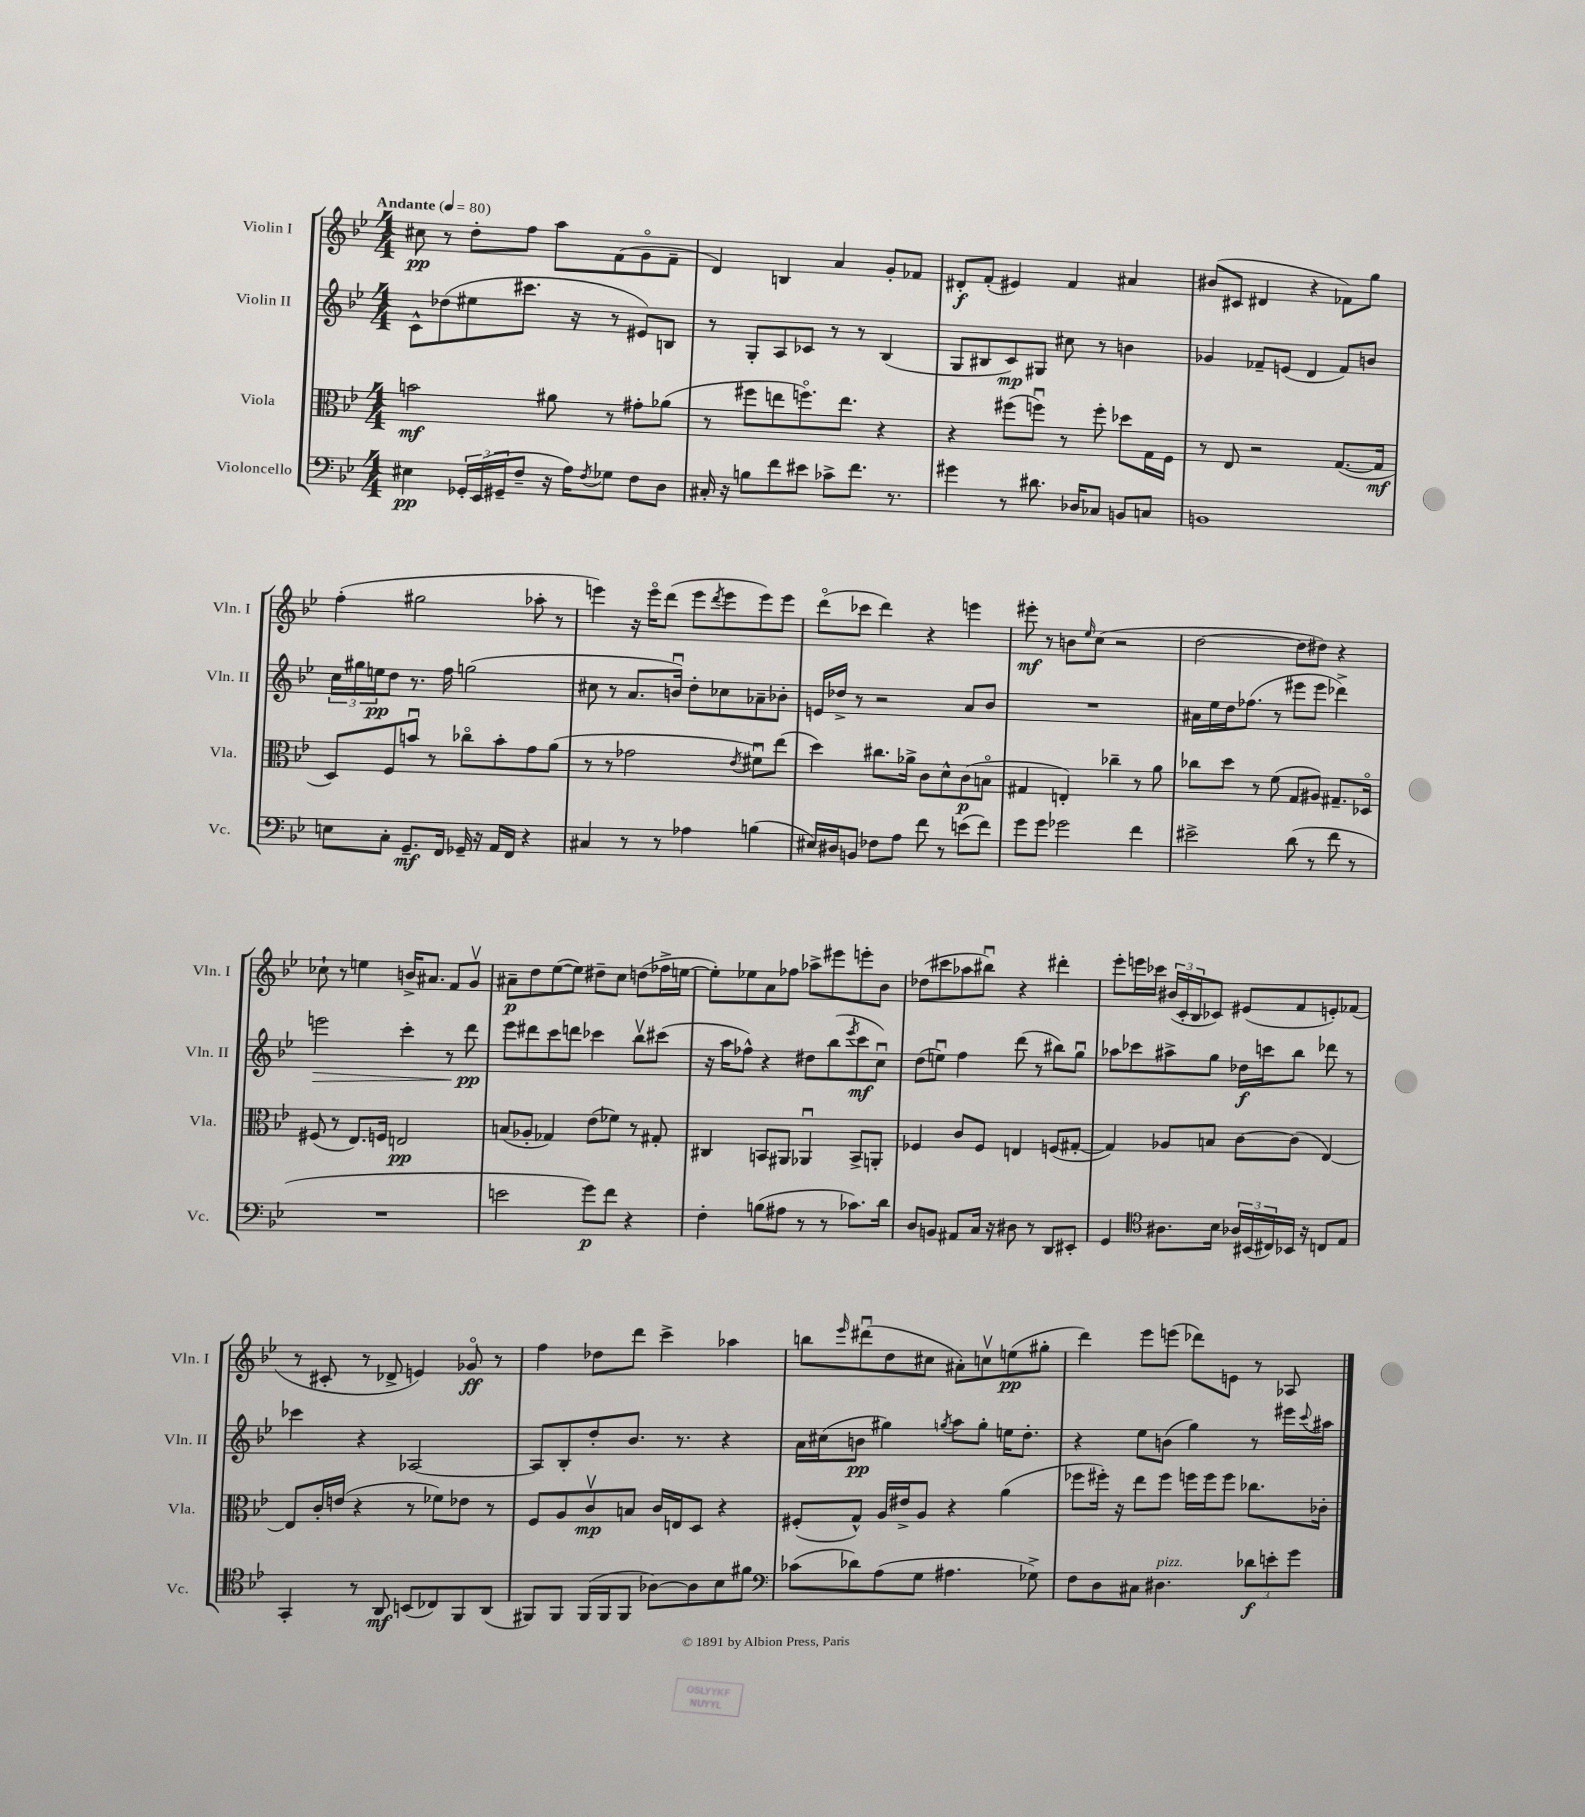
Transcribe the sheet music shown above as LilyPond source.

<<
\new StaffGroup <<
\new Staff = "s0" \with { instrumentName = "Violin I" shortInstrumentName = "Vln. I" } {
    \clef treble \key bes \major \numericTimeSignature \time 4/4 \tempo "Andante" 4 = 80
    cis''8\pp r8 d''8-. f''8 a''8 f'8( g'8\flageolet f'8-- |
    d'4) b4 a'4 g'8-. fes'8 |
    dis'8-.\f f'8-.( eis'4) f'4 ais'4 |
    bis'8( cis'8 dis'4 r4 fes'8) g''8 |
    f''4-.( gis''2 aes''8-. r8 |
    e'''4) r16 e'''16\flageolet d'''8( e'''8 \acciaccatura { d'''8 } e'''8 e'''8) e'''8 |
    d'''8\flageolet( ces'''8 d'''4) r4 e'''4 |
    eis'''8-.\mf r8 b'8 \grace { ees''16 } c''8( r2 |
    d''2~ d''8 dis''8) r4 |
    ces''8-! r8 e''4 b'16-> ais'8. f'8 g'8\upbow |
    ais'8--\p d''8 ees''8~( ees''8) dis''8-- c''8 d''8( fes''16-> e''16~ |
    e''8-.) ees''8 a'8 fes''8 aes''8-> eis'''8 e'''8-. bes'8 |
    des''8( cis'''8 aes''8 bis''8\downbow) r4 dis'''4-. |
    ees'''8-. e'''16 ces'''16 \tuplet 3/2 { bis'16( c'16-. bes16 } ces'8) eis'8( f'8 e'8-.) fes'8( |
    r8 cis'8-. r8 des'8-> e'4) ges'8\flageolet\ff r8 |
    f''4 des''8 d'''8 c'''4-> aes''4 |
    b''8 \grace { ees'''16 } dis'''8\downbow( d''8 cis''8 ais'8-.) c''8\upbow e''8\pp( gis''8-. |
    d'''4) ees'''8 e'''8( des'''8) e'8 r8 aes8 \bar "|." |
}
\new Staff = "s1" \with { instrumentName = "Violin II" shortInstrumentName = "Vln. II" } {
    \clef treble \key bes \major \numericTimeSignature \time 4/4
    c'8-^ des''8( eis''8 cis'''8. r16 r8 eis'8) b8 |
    r8 g8-. a8 ces'8 r8 r8 bes4( |
    g8 bis8 c'8\mp) gis8 cis''8 r8 b'4 |
    ges'4 fes'8-- e'8( d'4 fes'8) b'8 |
    \tuplet 3/2 { c''16 gis''16 e''16\pp } d''8 r8. f''16 g''2( |
    cis''8 r8 a'8. b'16\downbow) d''8-. ces''8 aes'8-- bes'8-. |
    e'16 des''16-> r8 r2 a'8 bes'8 |
    R1 |
    ais'16 ees''16 d''16 fes''8.( r8 eis'''8 eis'''8 des'''4->) |
    e'''2\> c'''4-. r8 d'''8\pp\! |
    ees'''8 dis'''8 c'''8 d'''8 ces'''4 bes''8\upbow cis'''8( |
    r16 a''16 fes''8-^) r4 dis''8 bes''8( \acciaccatura { ees'''8 } c'''8\mf c''8\downbow) |
    d''8( e''8\downbow) f''4 d'''8( r8 bis''8) g''8\downbow |
    aes''8 ces'''8 ais''8-> g''8 des''16\f c'''16 bes''8 des'''8 r8 |
    ces'''4 r4 aes2~ |
    aes8 bes8-. d''8-. bes'8. r8. r4 |
    a'16 cis''16( b'8\pp gis''4) \acciaccatura { g''8 } a''8 g''8-. e''16 d''8.-. |
    r4 ees''8 b'8( g''4) r8 eis'''16 \appoggiatura { c'''8 } ais''16 \bar "|." |
}
\new Staff = "s2" \with { instrumentName = "Viola" shortInstrumentName = "Vla." } {
    \clef alto \key bes \major \numericTimeSignature \time 4/4
    b'2\mf ais'8 r8 gis'8-. aes'8( |
    r8 fis''8 e''8 f''8.\flageolet) e''8. r4 |
    r4 fis''8( f''8\downbow) r8 f''8-. des''8 g16 f16 |
    r8 ees8 r2 g8.~( g16\mf |
    d8) f8 b'8\downbow r8 ces''8\flageolet b'8-. g'8 a'8( |
    r8 r8 ges'2 \acciaccatura { ees'8 } fis'8\downbow) ees''8( |
    d''4) cis''8. aes'16-> c'8 d'8-^ c'8\p( b8\flageolet |
    gis4 e4-.) ces''4-- r8 a'8 |
    ces''8 d''8 r8 f'8( g8 ais8) gis8.-- des16\flageolet |
    fis8( r8 ees8.) f16 e2\pp |
    b8( aes8-. ges4) ees'8( fes'8) r8 gis8-. |
    cis4 b,8 ais,8 aes,4\downbow b,8-> a,8-. |
    fes4 c'8 fes8 e4 f8( gis8~-. |
    gis4) aes8 b8 c'8~ c'8( ees4~) |
    ees8 c'16-. e'16( r4 r8 fes'8) ees'8 r8 |
    f8 a8 c'8\upbow\mp b8 c'16 e16 d8 r4 |
    fis8-.( g8-^) a16 eis'16-> a8 r4 a'4( |
    fes''8 fis''16-.) r16 ees''8 fis''8 f''16 f''16 f''8 ces''8. ces'16-. \bar "|." |
}
\new Staff = "s3" \with { instrumentName = "Violoncello" shortInstrumentName = "Vc." } {
    \clef bass \key bes \major \numericTimeSignature \time 4/4
    eis4\pp \tuplet 3/2 { ges,16-. ees,16( gis,16-- } f8-- r16 a16) \acciaccatura { f8 } ges8 f8 d8 |
    cis16-. r16 b8 f'8 eis'8 ces'8-> f'8. r8. |
    gis'4 r8 dis'8. des16 ces8 b,8 c8 |
    b,1 |
    e8 c8-. g,8.--\mf f,16 ges,16-- r16 a,16 f,16 r4 |
    cis4 r8 r8 aes4 b4( |
    eis16) dis16 b,8 fes8 a8 f'8 r8 e'8( f'8) |
    g'8 g'8 ges'2 f'4 |
    eis'2-> d'8( r8 f'8 r8 |
    R1 |
    e'2 g'8\p) f'8 r4 |
    f4-. b8( ais8 r8 r8 ces'8.) d'16 |
    d8 b,8 ais,8 c16 r16 dis8 r8 d,8 eis,8-. |
    g,4 \clef tenor ais8. bes16 \tuplet 3/2 { aes16 bis,16( cis16) } bes,16 r16 c8 ees8 |
    g,4-. r8 a,8\mf b,8( ces8) f,8 a,8( |
    fis,8) fis,8 fis,16( fis,16 fis,8 aes8~) aes8 bes8 fis'8 |
    \clef bass ces'8( des'8) a8( g8 ais4. ges8->) |
    f8 d8 cis8 dis4.^\markup { \italic "pizz." } \tuplet 3/2 { des'8\f e'8-. g'8 } \bar "|." |
}
>>
>>
\layout { \context { \Score \remove "Bar_number_engraver" } }
